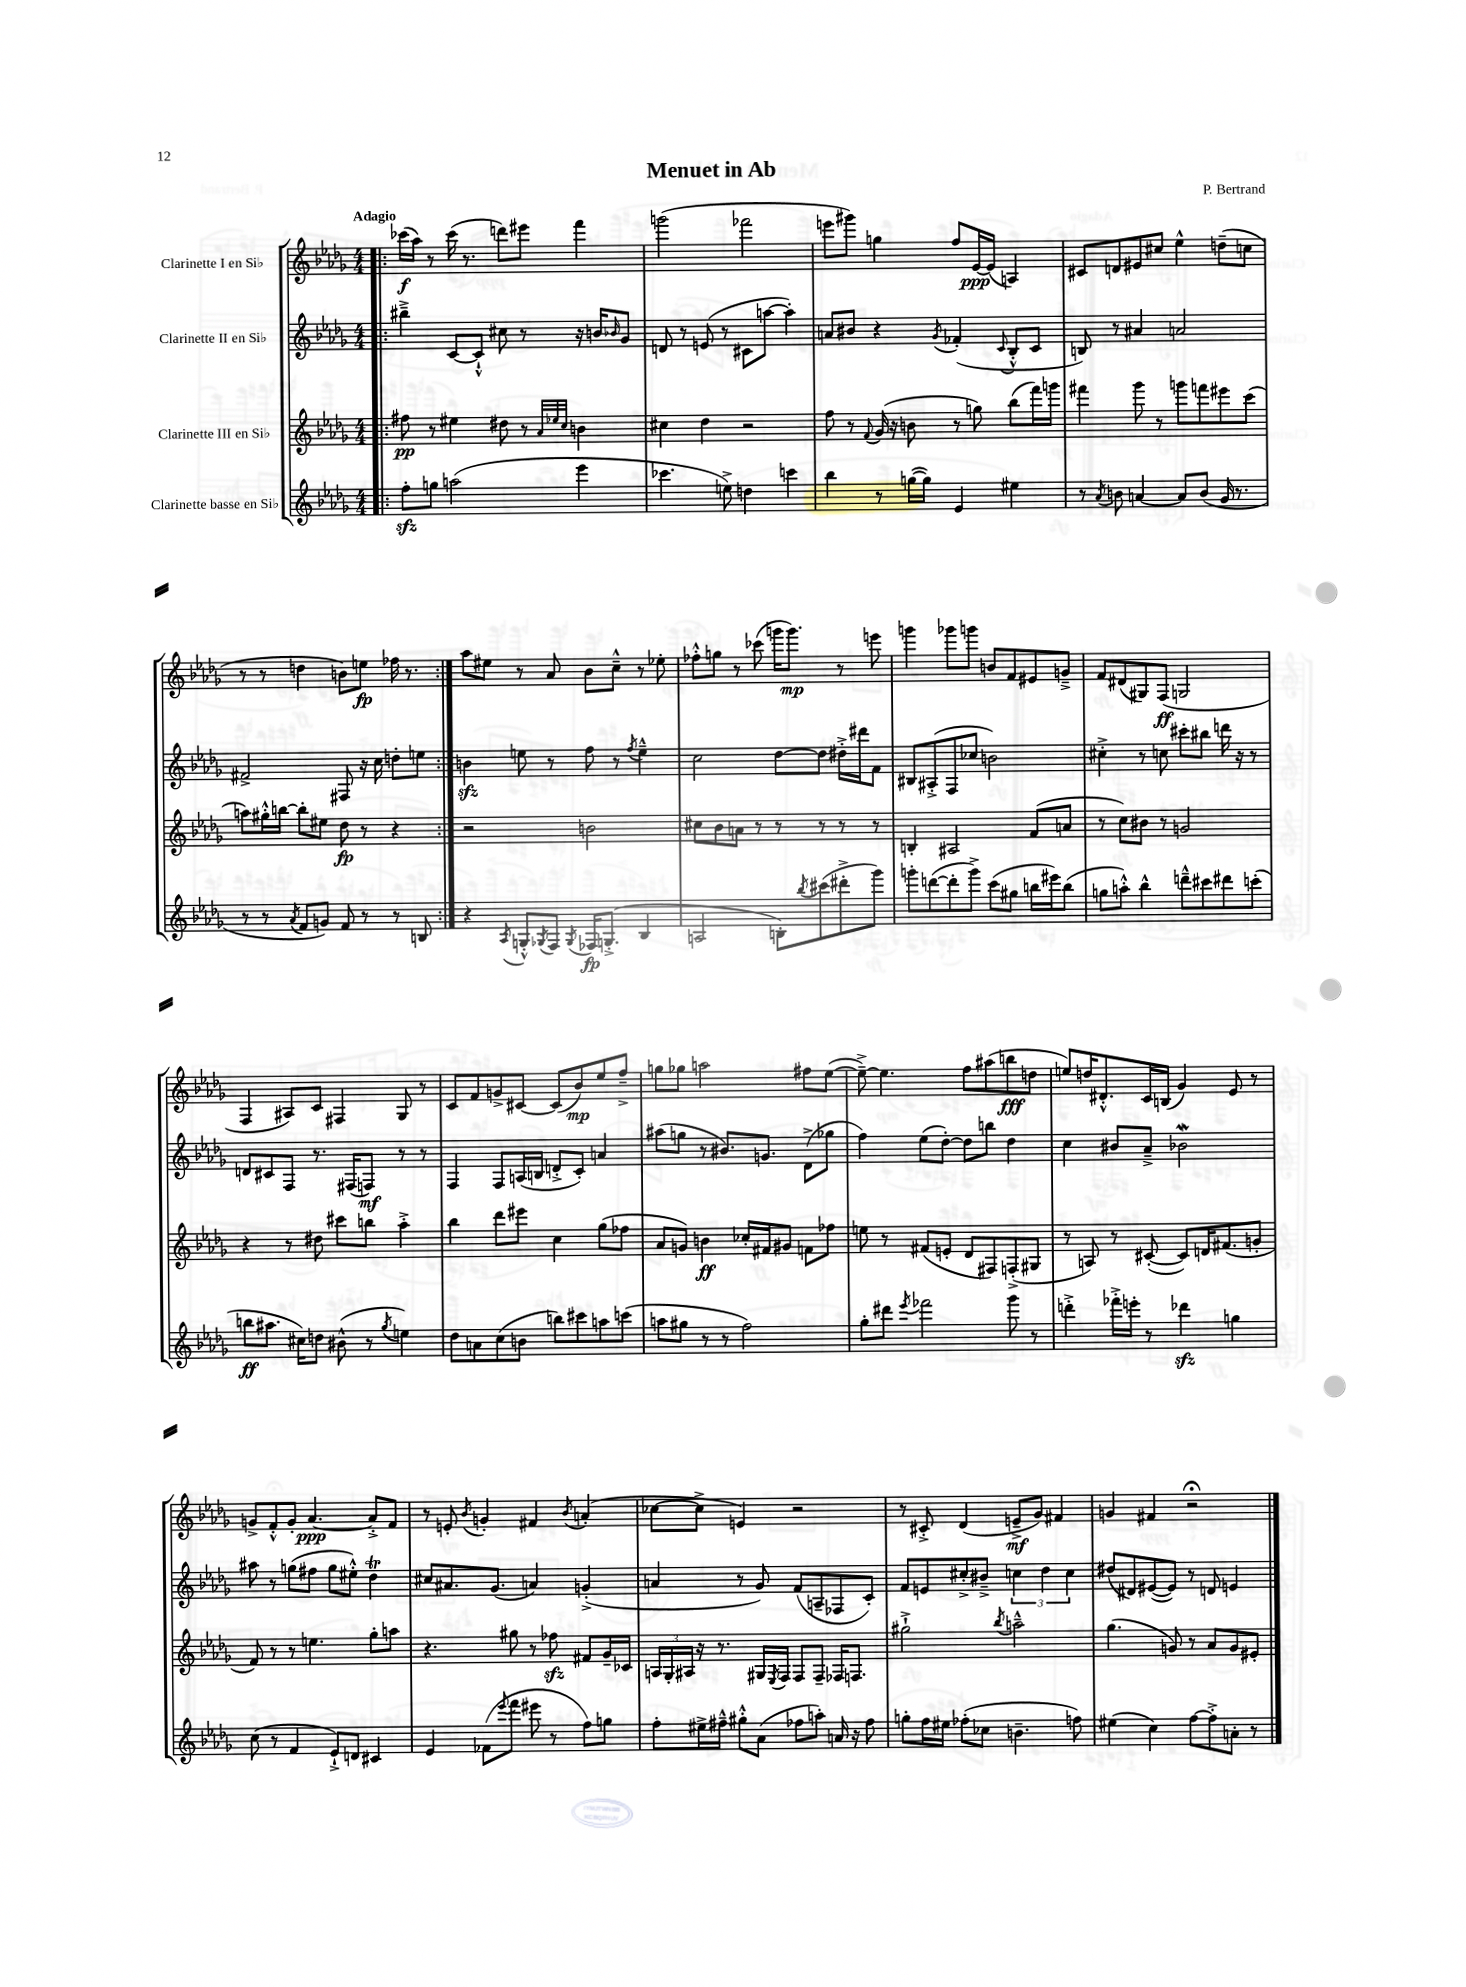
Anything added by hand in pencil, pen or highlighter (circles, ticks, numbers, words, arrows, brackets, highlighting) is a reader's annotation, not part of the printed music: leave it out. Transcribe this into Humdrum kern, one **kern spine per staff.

**kern	**kern	**kern	**kern
*staff4	*staff3	*staff2	*staff1
*clefG2	*clefG2	*clefG2	*clefG2
*k[b-e-a-d-g-]	*k[b-e-a-d-g-]	*k[b-e-a-d-g-]	*k[b-e-a-d-g-]
*M4/4	*M4/4	*M4/4	*M4/4
=!|:	=!|:	=!|:	=!|:
8ff'\L	8ff#\	4bb#~^\	(16ccc-\LL
.	.	.	16aa-\JJ)
8gg\J	8r	.	8r
(2aa\	4ee#\	[8c/L	(16ccc-\
.	.	.	8.r
.	.	8c`^^/]J	.
.	8dd#\	8cc#\	8ddd\L)
.	8r	8r	8eee#\J
.	32qqa-/LLL	.	.
.	32qqee-/	.	.
.	32qqcc/JJJ	.	.
4eee-\	4b\	16r	4fff\
.	.	16b/LK	.
.	.	16qqb-/	.
.	.	8g-/J	.
=	=	=	=
4.ccc-\	4cc#\	8d/	(2ggg\
.	.	8r	.
.	4dd-\	(8e/	.
8ee^\)	.	8r	.
4dd\	2r	8c#\L	2fff-\
.	.	[8aa\J	.
4ccc\	.	4aa'\])	.
=	=	=	=
4bb-\	8ff\	8a/L	8eee\L
.	8r	8b#/J	8ggg#\J)
.	8qqf/	.	.
8r	(16g-/	4r	4gg\
.	16r	.	.
([16gg\LL	8b\	.	.
16gg\]JJ)	.	.	.
.	.	8qg-/	.
4e-/	8r	(4f-'/	8ff/L
.	8gg\)	.	[16e-/L
.	.	.	(16e-/]JJ
.	.	8qqc/	.
4ee#\	(8bb-\L	8B-'^^/L	4A/)
.	16fff\L)	8c/J	.
.	16ggg\JJ	.	.
=	=	=	=
8r	4fff#\	8B/)	8c#/L
8qa-/	.	.	.
8b\	.	8r	8d/
[4a/	8ggg-\	4a#/	8e#/
.	8r	.	8cc#/J
8a/]L	8ggg\L	2a/	4ee-^^\
(8b/J	8fff\	.	.
16g-/	8eee#\	.	(8dd~\L
8.r	.	.	.
.	(8ccc\J	.	8cc\J
=	=	=	=
8r	8aa\L)	2f#^/	8r
8r	16gg#'^^\L	.	8r
.	[16bb\JJ	.	.
8qa-/	.	.	.
8f/L	8bb'\]L	.	4dd\
8g/J)	8ee#\J	.	.
8f/	8dd-\	8F#/	8b\L)
8r	8r	16r	8ee\J
.	.	16cc\	.
8r	4r	8dd'\L	16ff-\
.	.	.	8.r
8B/	.	8ee\J	.
=:|!	=:|!	=:|!	=:|!
4r	2r	4b\	8aa-\L
.	.	.	8ee#\J
8qA-/	.	.	.
8G'^^/L	.	8ee\	8r
8qG-/	.	.	.
8F/J	.	8r	8a-/
8qG-/	.	.	.
16F-/LK	2b\	8ff\	8b-\L
(8.G'^/J	.	.	.
.	.	8r	8cc~^^\J
.	.	8qff/	.
4B-/	.	4ee~^^\	8r
.	.	.	8ee-'\
=	=	=	=
2A/	8cc#\L	2cc\	8ff-'^^\L
.	8b-\	.	8gg\J
.	8a\J	.	8r
.	8r	.	(8ccc-\
8B'\L)	8r	[8dd-\L	16ggg\LK
.	.	.	8.ggg\J)
8qbb-/	.	.	.
(8ccc#\	8r	8dd-\]J	.
8ddd#'^\	8r	16dd#'^\LL	8r
.	.	16ddd#\J	.
8ggg-\J)	8r	8f\J	8eee\
=	=	=	=
8ggg'\L	4B'/	8B#/L	4ggg\
([8ddd\	.	(8A#'^/	.
8ddd'\]	2A#/	8F/	8ggg-\L
8ggg^\J)	.	8cc-/J	8ggg\J
(8ccc\L	.	2b\)	8b/L
8gg#\J	.	.	8f/
16bb\LL	(8f/L	.	8e#/
16eee#\J)	.	.	.
(8bb\J	8a/J	.	8g~^/J
=	=	=	=
8gg\L	8r	4cc#'^\	8f/L
8aa'^^\J)	8cc\L)	.	(8d#/
4bb-^^\	8b#\J	8r	8G#/)
.	8r	8cc\	(8F/J
8ddd~^^\L	2g/	8ccc#'\L	2G/
8ccc#\	.	8bb#\J	.
8ddd#\	.	16ddd\	.
.	.	16r	.
(8ccc'\J	.	8r	.
=	=	=	=
8bb\L	4r	8d/L	4F/
8.aa#\J	.	8c#/	.
.	8r	8F/J	8A#/L)
16cc#\LK)	.	.	.
8dd\J	8dd#\	8.r	8c/J
(8b#^^\	8ccc#\L	.	4F#/
.	.	(16F#/LK	.
8r	8bb\J	8F/J)	.
8qgg-/	.	.	.
4ee\)	4aa-'^\	8r	8G-/
.	.	8r	8r
=	=	=	=
8dd-\L	4bb-\	4F/	8c/L
8a\	.	.	8f/
(8cc\	8ddd-\L	8F/L	8g^/
8b\J	8eee#\J	(16A/L	[8c#/J
.	.	16B/JJ	.
8bb\L)	4cc\	8d'^/L	(8c#/]L
8ccc#\	.	8c'/J)	8b-/)
8aa\	(8gg-\L	4a/	8ee-/
(8ccc\J	8ff-\J	.	8ff~^/J
=	=	=	=
8aa\L	8a-/L	(8aa#\L	8gg\L
8gg#\J	8g/J)	8gg\J	8gg-\J
8r	4b\	8r	2aa\
8r	.	8.b#/L)	.
2ff\)	16cc-'/LL	.	.
.	16f#/J	8.g/J	.
.	8g#/J	.	.
.	8f\L	(8d-^\L	8ff#\L
.	8ff-\J	8gg-\J	([8ee-\J
=	=	=	=
8gg-'\L	8ee\	4ff\)	8ee-~^\_)
8ddd#\J	8r	.	4.ee-\]
8qeee-/	.	.	.
2fff-\	(8f#/L	(8ee-\L	.
.	8e'/J	[8dd-'\J)	.
.	8d-/L	8dd-\]L	8ff\L
.	8F#/)	8bb\J	(8aa#\
8ggg-\	(8F'^/	4dd-\	8bb\
8r	8G#/J	.	8dd\J
=	=	=	=
4ddd'^\	8r	4cc\	8ee/L)
.	8A/)	.	16dd/K
.	.	.	8.d#'^^/
16fff-'^\LL	8r	8b#/L	.
16eee'\JJ	.	.	.
8r	([8c#'/	8a-~^/J	16c/L
.	.	.	(16B/JJ
4ddd-\	8c#/]L)	2b-\	4g-/)
.	16d/K	.	.
.	(8.f#/	.	.
4gg\	.	.	8e-/
.	8g'/J	.	8r
=	=	=	=
(8cc\	8f/)	8aa#\	8g^/L
8r	8r	8r	8f'^^/
4f/	8r	(8gg\L	8g'/J
.	4.ee\	8ff#\J	[4.a-/
8e-`^/L)	.	8gg\L	.
8d/J	.	8ee#'^^\J)	.
4c#/	8gg-'\L	4dd-\	8a-'^/]L
.	8aa\J	.	8f/J
=	=	=	=
4e-/	4.r	8cc#/L	8r
.	.	8.a#/	8e'/
.	.	.	8qb-/
(8f-\L	.	.	4g'/
.	.	(8.g-/J	.
8qeee-/	.	.	.
8fff\J	8gg#\	.	.
8eee#\	8r	4a/)	4f#/
8r	8ff-\	.	.
.	.	.	8qb-/
8ff\L)	8f#/L	(4g'^/	(4a'/
8gg\J	16g-~/L	.	.
.	16c-/JJ	.	.
=	=	=	=
8ff'\L	24A/LL	4a/	[8cc-\L
.	24G-'/	.	.
.	24A#/JJ	.	.
16ee#^\L	16r	.	8cc-^\]J
16ff#~^^\JJ	8.r	.	.
8gg#'^^\L	.	8r	4e/)
(8a-\J	16G#/LL	8g-/)	.
.	8qE-/	.	.
.	16F/JJ	.	.
8ff-\L	8F/L	(8f/L	2r
8aa'\J)	8F~/J	8A~/	.
16a/	16F-/LK	8F-/	.
16r	8.F/J	.	.
8ff-\	.	8c'/J)	.
=	=	=	=
8gg'\L	2gg#`^\	8f/L	8r
16ff\L	.	8e/	8c#'^/
16ee#\JJ	.	.	.
(8ff-'\L	.	8cc#'^/	(4d-/
8cc-\J	.	8b#~^/J	.
.	8qbb-/	.	.
4.b~\	2aa~^^\	6cc\	8e~^/L
.	.	.	8g-/J)
.	.	6dd-\	.
.	.	.	4f#/
.	.	6cc\	.
8ff\)	.	.	.
=	=	=	=
(4ee#\	(4.gg-\	(8dd#/L	4g/
.	.	8d#/)	.
4cc\)	.	([8e#/	4f#/
.	8g/)	8e#/]J)	.
[8ff\L	8r	8r	2r;
8ff'^\]	8a-/L	8d/	.
8a'\J	8g/	4e/	.
8r	8e#'/J	.	.
==	==	==	==
*-	*-	*-	*-
